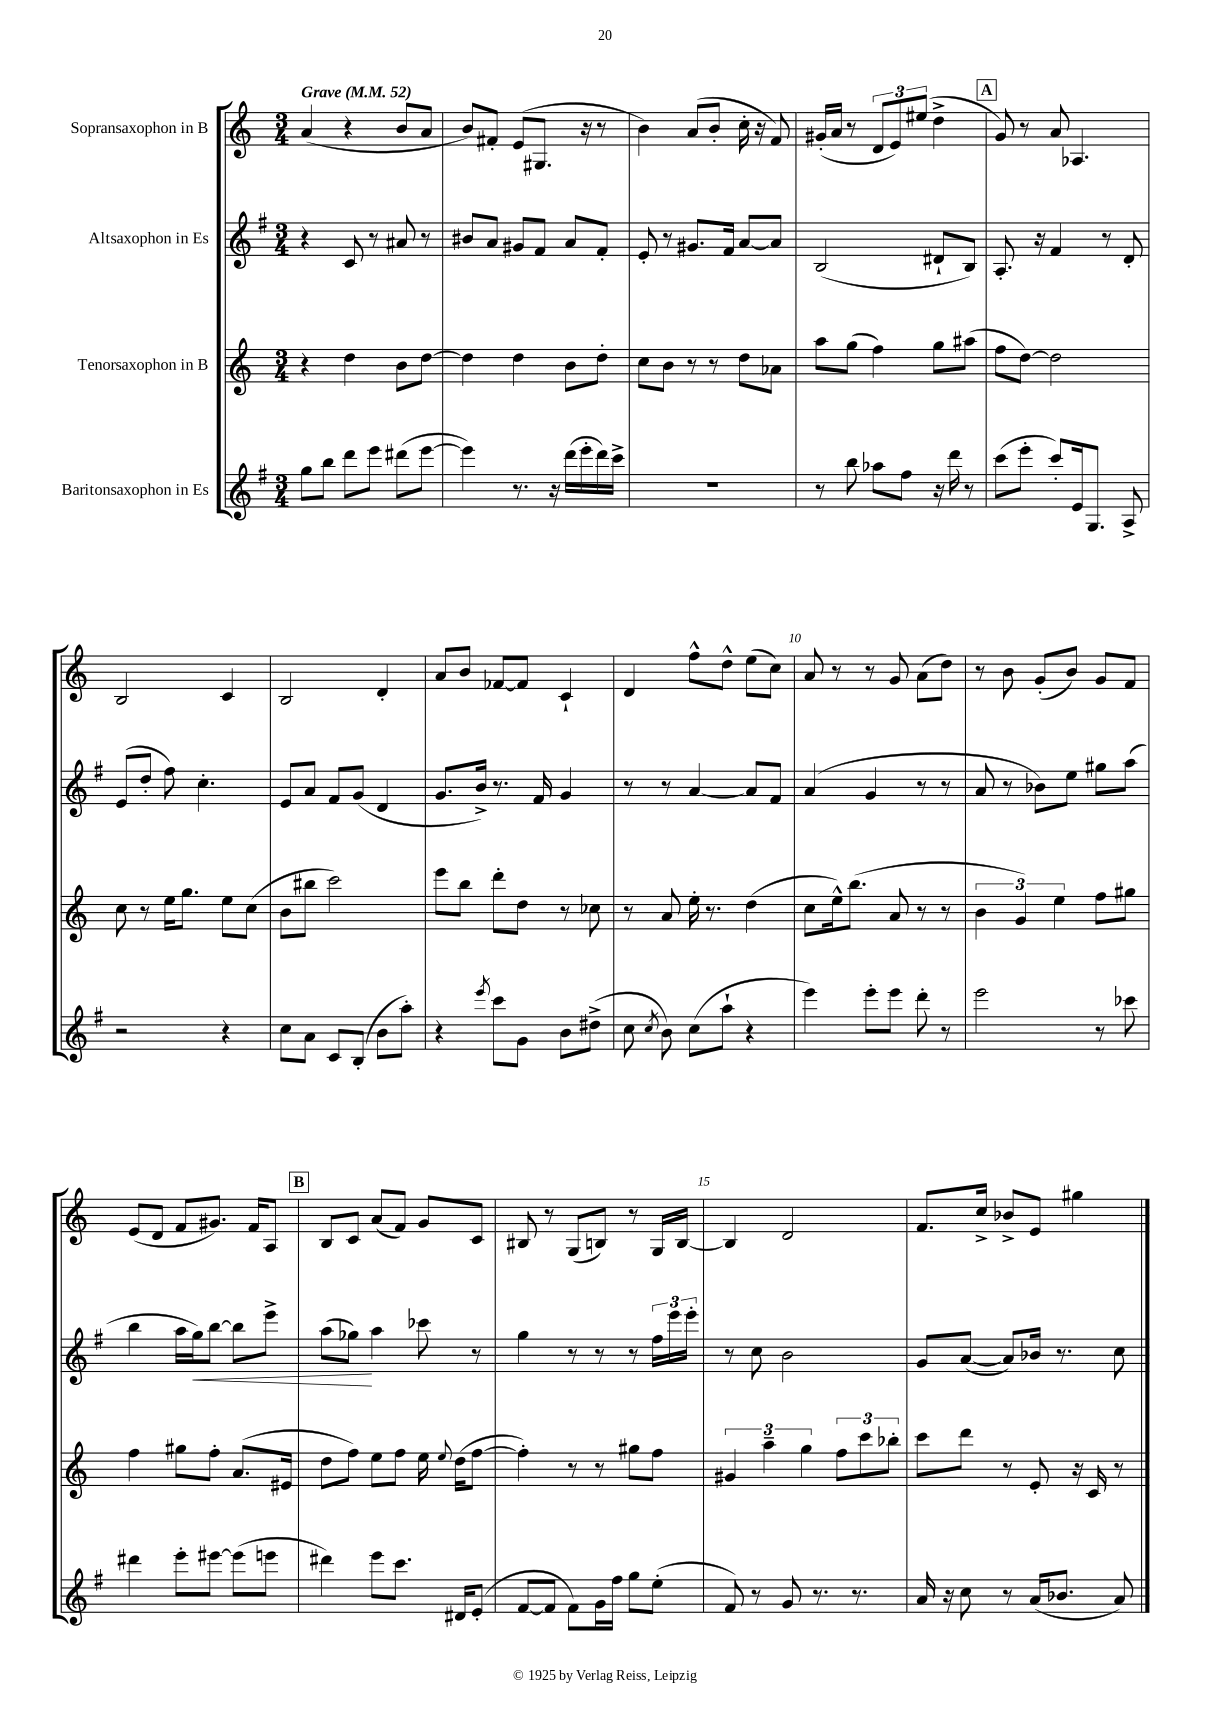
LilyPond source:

<<
\new StaffGroup <<
\new Staff = "s0" \with { instrumentName = "Sopransaxophon in B" } {
    \clef treble \key c \major \numericTimeSignature \time 3/4 \tempo "Grave" 4 = 52
    \autoBeamOff a'4( r4 b'8[ a'8] |
    b'8[) fis'8]-. e'8[( gis8.] r16 r8 |
    b'4) a'8[( b'8]-. c''16-. r16 f'8) |
    gis'16[-.( a'16] r8 \tuplet 3/2 { d'8[ e'8) eis''8]( } d''4-> |
    \mark \markup { \box "A" } g'8) r8 a'8 aes4. |
    b2 c'4 |
    b2 d'4-. |
    a'8[ b'8] fes'8[~ fes'8] c'4-! |
    d'4 f''8[-^ d''8]-^ e''8[( c''8]) |
    a'8 r8 r8 g'8 a'8[( d''8]) |
    r8 b'8 g'8[-.( b'8]) g'8[ f'8] |
    e'8[( d'8] f'8[ gis'8.]) f'16[ a8] |
    \mark \markup { \box "B" } b8[ c'8] a'8[( f'8]) g'8[ c'8] |
    bis8 r8 g8[( b8]) r8 g16[ b16]~ |
    b4 d'2 |
    f'8.[ c''16]-> bes'8[-> e'8] gis''4 \bar "|." |
}
\new Staff = "s1" \with { instrumentName = "Altsaxophon in Es" } {
    \clef treble \key g \major \numericTimeSignature \time 3/4
    \autoBeamOff r4 c'8 r8 ais'8 r8 |
    bis'8[ a'8] gis'8[ fis'8] a'8[ fis'8]-. |
    e'8-. r8 gis'8.[ fis'16] a'8[~ a'8] |
    b2( dis'8[-! b8]) |
    \mark \markup { \box "A" } a8.-. r16 fis'4 r8 d'8-. |
    e'8[( d''8]-. fis''8) c''4.-. |
    e'8[ a'8] fis'8[ g'8]( d'4 |
    g'8.[ b'16]->) r8. fis'16 g'4 |
    r8 r8 a'4~ a'8[ fis'8] |
    a'4( g'4 r8 r8 |
    a'8 r8 bes'8[) e''8] gis''8[ a''8]( |
    b''4 a''16[ g''16\<) b''8]~ b''8[ e'''8]-> |
    \mark \markup { \box "B" } a''8[( ges''8]\!) a''4 ces'''8 r8 |
    g''4 r8 r8 r8 \tuplet 3/2 { fis''16[ e'''16 e'''16]-. } |
    r8 c''8 b'2 |
    g'8[ a'8]~( a'8[) bes'16] r8. c''8 \bar "|." |
}
\new Staff = "s2" \with { instrumentName = "Tenorsaxophon in B" } {
    \clef treble \key c \major \numericTimeSignature \time 3/4
    \autoBeamOff r4 d''4 b'8[ d''8]~ |
    d''4 d''4 b'8[ d''8]-. |
    c''8[ b'8] r8 r8 d''8[ aes'8] |
    a''8[ g''8]( f''4) g''8[ ais''8]( |
    \mark \markup { \box "A" } f''8[ d''8]~) d''2 |
    c''8 r8 e''16[ g''8.] e''8[ c''8]( |
    b'8[ bis''8] c'''2) |
    e'''8[ b''8] d'''8[-. d''8] r8 ces''8 |
    r8 a'8 e''16-. r8. d''4( |
    c''8[ e''16-^) b''8.]( a'8 r8 r8 |
    \tuplet 3/2 { b'4 g'4) e''4 } f''8[ gis''8] |
    f''4 gis''8[ f''8]-. a'8.[( eis'16] |
    \mark \markup { \box "B" } d''8[ f''8]) e''8[ f''8] e''16 \appoggiatura { e''8 } d''16[( f''8]~ |
    f''4-.) r8 r8 gis''8[ f''8] |
    \tuplet 3/2 { gis'4 a''4-- g''4 } \tuplet 3/2 { f''8[ c'''8 bes''8]-. } |
    c'''8[ d'''8] r8 e'8-. r16 c'16 r8 \bar "|." |
}
\new Staff = "s3" \with { instrumentName = "Baritonsaxophon in Es" } {
    \clef treble \key g \major \numericTimeSignature \time 3/4
    \autoBeamOff g''8[ b''8] d'''8[ e'''8] dis'''8[( e'''8]~ |
    e'''4) r8. r16 d'''16[( e'''16-. d'''16) c'''16]-> |
    R2. |
    r8 b''8 aes''8[ fis''8] r16 d'''16 r8 |
    \mark \markup { \box "A" } c'''8[( e'''8]-. c'''8[-.) e'16 g8.] a8-> |
    r2 r4 |
    c''8[ a'8] c'8[ b8]-.( b'8[ a''8]-.) |
    r4 \acciaccatura { e'''8 } c'''8[ g'8] b'8[ dis''8]->( |
    c''8 \acciaccatura { c''8 } b'8) c''8[( a''8]-! r4 |
    e'''4) e'''8[-. e'''8] d'''8-. r8 |
    e'''2 r8 ces'''8 |
    dis'''4 e'''8[-. eis'''8]~ eis'''8[( e'''8] |
    \mark \markup { \box "B" } dis'''4) e'''8[ c'''8.] dis'16[ e'8]-.( |
    fis'8[~ fis'8] fis'8[) g'16 fis''16] g''8[ e''8]-.( |
    fis'8) r8 g'8 r8. r8. |
    a'16 r16 c''8 r8 a'16[( bes'8.] a'8) \bar "|." |
}
>>
>>
\layout { \context { \Score \override BarNumber.break-visibility = ##(#f #t #t) barNumberVisibility = #(every-nth-bar-number-visible 5) } }
